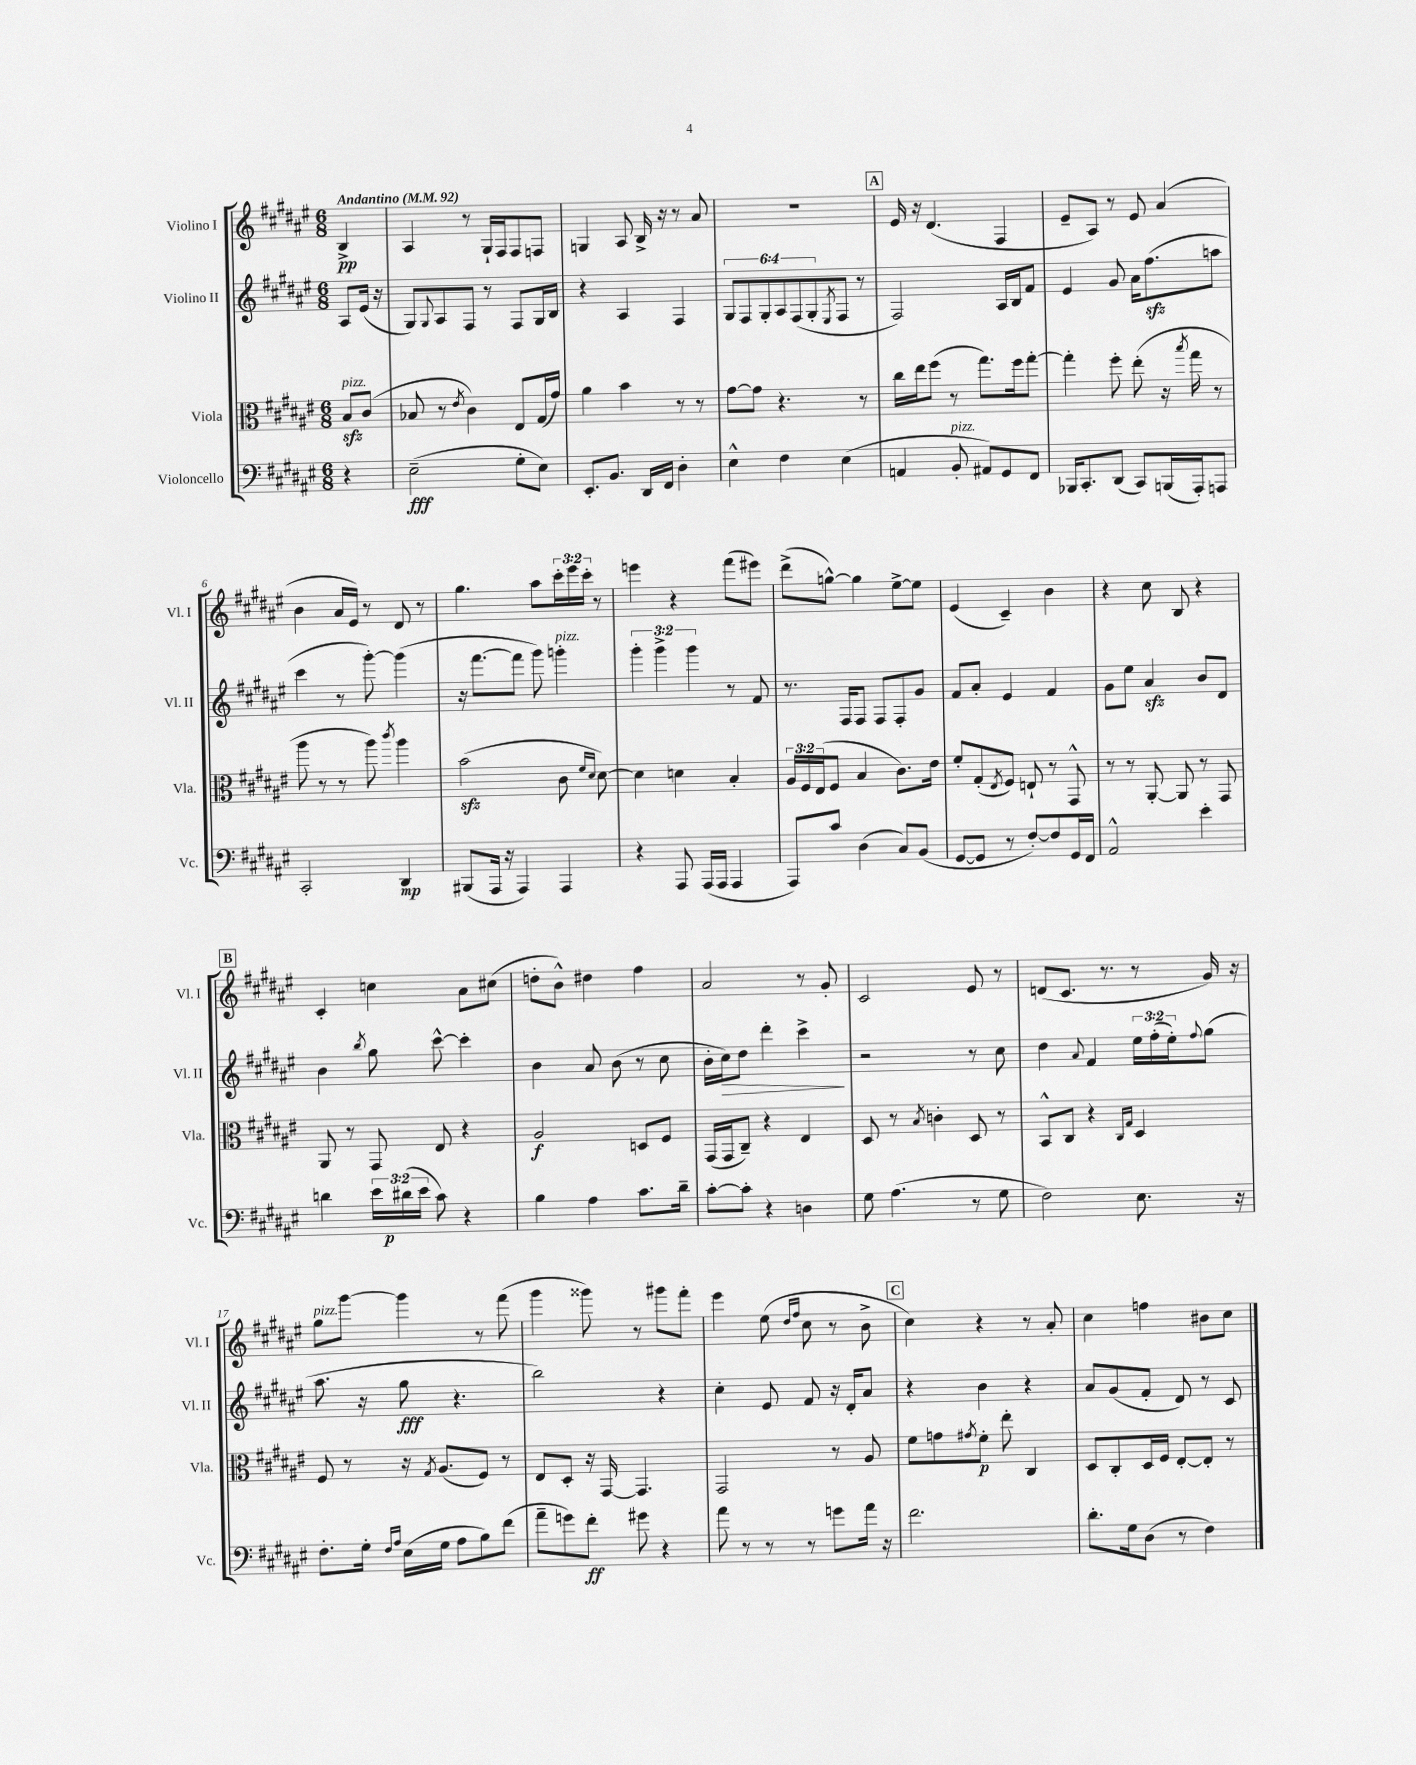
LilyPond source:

<<
\new StaffGroup <<
\new Staff = "s0" \with { instrumentName = "Violino I" shortInstrumentName = "Vl. I" } {
    \clef treble \key fis \major \numericTimeSignature \time 6/8 \override Staff.TupletNumber.text = #tuplet-number::calc-fraction-text \partial 4 \tempo "Andantino" 4 = 92
    b4->\pp |
    ais4 r8 gis16-! fis16 fis8 f8 |
    g4 ais8 b16-> r16 r8 ais'8 |
    R2. |
    \mark \markup { \box "A" } eis'16 r16 dis'4.( fis4 |
    eis'8-- ais8) r8 eis'8 ais'4( |
    b'4 ais'16 eis'16) r8 dis'8 r8 |
    gis''4. ais''8 \tuplet 3/2 { cis'''16-. eis'''16 cis'''16-. } r8 |
    e'''4 r4 fis'''8( eis'''8) |
    dis'''8->( g''8~-^) g''4 eis''8~-> eis''8 |
    eis'4( cis'4--) b'4 |
    r4 cis''8 b8 r4 |
    \mark \markup { \box "B" } cis'4-. c''4 ais'8 cis''8( |
    d''8-. b'8-^) dis''4 fis''4 |
    ais'2 r8 gis'8-. |
    cis'2 eis'8 r8 |
    d'8( cis'8. r8. r8 gis'16) r16 |
    gis''8^\markup { \italic "pizz." } gis'''8~ gis'''4 r8 fis'''8( |
    gis'''4 gisis'''8) r8 gis'''8 fis'''8-. |
    eis'''4 eis''8( \grace { dis''16 fis''16 } cis''8 r8 b'8-> |
    \mark \markup { \box "C" } cis''4) r4 r8 ais'8-. |
    cis''4 f''4 bis'8 cis''8 \bar "|." |
}
\new Staff = "s1" \with { instrumentName = "Violino II" shortInstrumentName = "Vl. II" } {
    \clef treble \key fis \major \numericTimeSignature \time 6/8 \override Staff.TupletNumber.text = #tuplet-number::calc-fraction-text \partial 4
    ais8 eis'16( r16 |
    gis8) \appoggiatura { gis8 } ais8 fis8 r8 fis8 gis16 b16 |
    r4 ais4 fis4 |
    \tuplet 6/4 { gis8 fis8 gis8-. ais8 fis8( gis8-. } \acciaccatura { eis8 } fis8 r8 |
    \mark \markup { \box "A" } fis2) ais16 b16 fis'8 |
    eis'4 gis'8 ais'16 fis''8.\sfz( a''8 |
    cis'''4 r8 gis'''8~-.) gis'''4( |
    r16 fis'''8.~ fis'''8 gis'''8) g'''4-.^\markup { \italic "pizz." } |
    \tuplet 3/2 { gis'''4-. gis'''4-> gis'''4 } r8 fis'8 |
    r8. fis16 fis8 fis8 fis8-. gis'8 |
    fis'8 ais'8-. eis'4 fis'4 |
    gis'8 eis''8 ais'4\sfz b'8 dis'8 |
    \mark \markup { \box "B" } b'4 \acciaccatura { b''8 } gis''8 cis'''8~-^ cis'''4-. |
    b'4 ais'8 b'8( r8 cis''8 |
    b'16-. cis''16\>) dis''8 dis'''4-. cis'''4->\! |
    r2 r8 cis''8 |
    dis''4 \appoggiatura { ais'8 } fis'4 \tuplet 3/2 { eis''16 fis''16-.( eis''16-.) } \appoggiatura { fis''8 } gis''8( |
    ais''8. r16 gis''8\fff r4. |
    b''2) r4 |
    cis''4-. eis'8 fis'8 r16 dis'16-. ais'8 |
    \mark \markup { \box "C" } r4 b'4 r4 |
    ais'8 gis'8( fis'8-. dis'8) r8 cis'8 \bar "|." |
}
\new Staff = "s2" \with { instrumentName = "Viola" shortInstrumentName = "Vla." } {
    \clef alto \key fis \major \numericTimeSignature \time 6/8 \override Staff.TupletNumber.text = #tuplet-number::calc-fraction-text \partial 4
    b8\sfz^\markup { \italic "pizz." } cis'8( |
    bes8 r8 \acciaccatura { eis'8 } cis'4) eis8 gis16( gis'16) |
    ais'4 b'4 r8 r8 |
    gis'8~ gis'8 r4. r8 |
    \mark \markup { \box "A" } cis''16 eis''16 fis''8( r8 gis''8.) fis''16 gis''8~-. |
    gis''4-. fis''8-. eis''8-.( r16 \acciaccatura { b''8 } gis''16 r8 |
    ais''8 r8 r8 ais''8) \acciaccatura { cis'''8 } ais''4 |
    b'2\sfz( cis'8 \grace { fis'16 dis'16 } dis'8~) |
    dis'4 d'4 b4-. |
    \tuplet 3/2 { ais16 fis16 eis16( } fis8 b4 cis'8.) eis'16 |
    fis'8-. gis8-.( \acciaccatura { eis8 } fis8) e8-! r8 gis,8-^ |
    r8 r8 ais,8~-. ais,8 r8 gis,8 |
    \mark \markup { \box "B" } ais,8 r8 gis,8 eis8 r4 |
    ais2\f d8 fis8 |
    gis,16( gis,16 cis8--) r4 eis4 |
    dis8 r8 \acciaccatura { b8 } c'4-. dis8 r8 |
    b,8-^ cis8 r4 \grace { cis16 gis16 } dis4 |
    fis8 r8 r16 \acciaccatura { gis8 } ais8.( fis8) r8 |
    eis8 dis8-. r16 gis,16~ gis,4. |
    gis,2 r8 ais8 |
    \mark \markup { \box "C" } fis'8 g'8 \acciaccatura { gis'8 } fis'8-.\p eis''8-. cis4 |
    dis8 cis8-. dis16 fis16 eis8~-. eis8-. r8 \bar "|." |
}
\new Staff = "s3" \with { instrumentName = "Violoncello" shortInstrumentName = "Vc." } {
    \clef bass \key fis \major \numericTimeSignature \time 6/8 \override Staff.TupletNumber.text = #tuplet-number::calc-fraction-text \partial 4
    r4 |
    eis2--\fff( gis8-. eis8) |
    eis,8.-. b,8. dis,16 fis,16 dis4-. |
    eis4-^ fis4 eis4( |
    \mark \markup { \box "A" } a,4 b,8-.^\markup { \italic "pizz." } ais,8) gis,8 fis,8 |
    bes,,16 cis,8.-. dis,8( cis,8) b,,16( ais,,16-.) a,,8 |
    cis,2-. dis,4\mp |
    bis,,8( ais,,16 r16 ais,,4) ais,,4 |
    r4 ais,,8 ais,,16( ais,,16 ais,,4 |
    ais,,8) cis'8 dis4( cis8) b,8( |
    gis,8~ gis,8 r8 fis8~-.) fis8 gis,16 fis,16 |
    ais,2-^ eis'4-. |
    \mark \markup { \box "B" } d'4 \tuplet 3/2 { eis'16 dis'16\p( eis'16 } cis'8) r4 |
    b4 ais4 cis'8. dis'16-- |
    cis'8~-. cis'8-. r4 d4 |
    gis8 ais4.( r8 gis8 |
    fis2) eis8. r16 |
    fis8.-. gis16-. \grace { fis16 ais16 } eis16( gis16 ais8 b8) fis'8( |
    ais'8-- g'8) fis'8-.\ff gis'8 r4 |
    ais'8 r8 r8 r8 g'8 ais'16 r16 |
    \mark \markup { \box "C" } fis'2. |
    dis'8.-. gis16 dis8( r8 fis4) \bar "|." |
}
>>
>>
